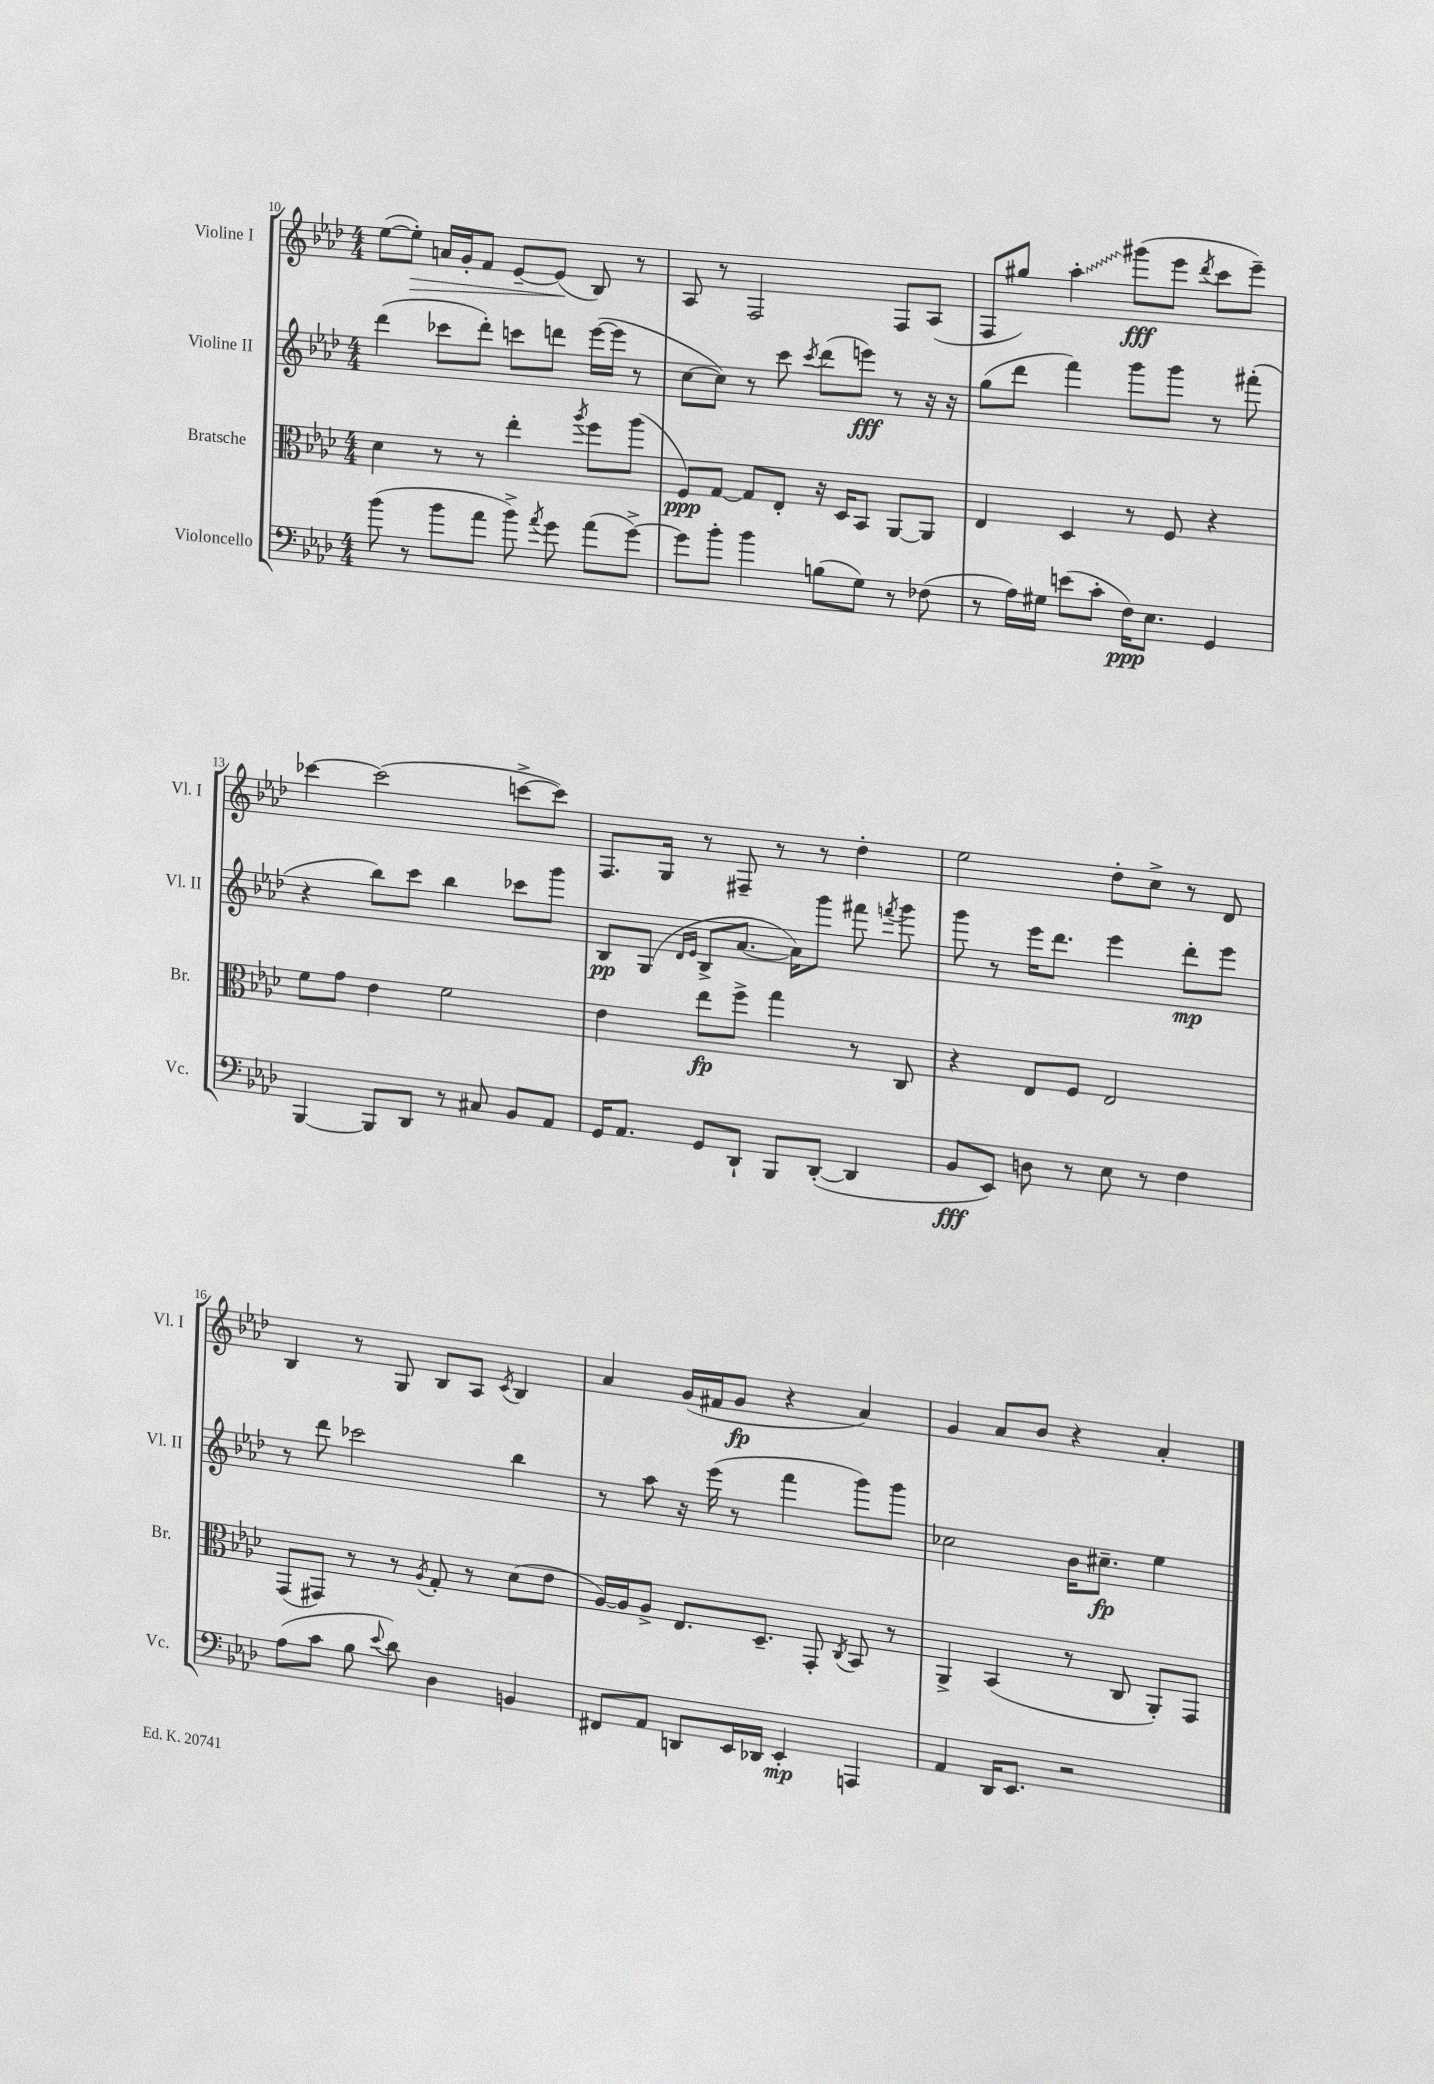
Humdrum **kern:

**kern	**kern	**kern	**kern
*staff4	*staff3	*staff2	*staff1
*clefF4	*clefC3	*clefG2	*clefG2
*k[b-e-a-d-]	*k[b-e-a-d-]	*k[b-e-a-d-]	*k[b-e-a-d-]
*M4/4	*M4/4	*M4/4	*M4/4
(8b-	4d-	(4ddd-	([8ee-
8r	.	.	8ee-'])
8b-	8r	8ccc-	16a
.	.	.	16g'
8a-	8r	8ddd-')	8f
8b-^)	4ee-'	8ccc	[8e-~
8qa-	.	.	.
8g	.	8ddd	(8e-]
.	8qaa-	.	.
(8a-	8ff	([16eee-	8B-)
.	.	16eee-]	.
[8g^)	(8aa-	8r	8r
=	=	=	=
8g]	8F)	[8cc	8A-
8b-'	[8G	8cc])	8r
4b-	8G]	8r	2F
.	8E-'	8ccc	.
.	.	8qccc	.
(8B	16r	(8ddd-	.
.	16D-	.	.
8G)	8BB-	8eee)	.
8r	[8AA-	8r	8F
(8F-	8AA-]	16r	(8A-
.	.	16r	.
=	=	=	=
8r	4E-	(8gg	8F
16A-)	.	8ddd-	8gg#)
16G#	.	.	.
(8e	4D-	4fff)	4aa-'
8c'	.	.	.
16F)	8r	8ggg	(8ggg#
8.E-	.	.	.
.	8F	8ggg	8eee-
.	.	.	8qddd-
4GG	4r	8r	8ccc
.	.	(8fff#'	8eee-~)
=	=	=	=
[4BBB-	8f	4r	[4ccc-
.	8g	.	.
8BBB-]	4e-	8bb-)	(2ccc-]
8DD-	.	8ccc	.
8r	2f	4bb-	.
8C#	.	.	.
8BB-	.	8ccc-	[8ccc^
8AA-	.	8ggg	8ccc])
=	=	=	=
16GG	4e-	8B-	8.F
8.AA-	.	.	.
.	.	(8G	.
.	.	.	16G
.	.	16qqd-	.
.	.	16qqe-	.
8GG	8ee-	8B-^	8r
8DD-`	8ff^	[8.a-	8F#~
8BBB-	4gg	.	8r
.	.	16a-])	.
([8DD-'	.	8ggg	8r
4DD-]	8r	8fff#	4dd-'
.	.	8qfff	.
.	8C	8ggg	.
=	=	=	=
8BB-	4r	8ggg	2ee-
8EE-)	.	8r	.
8D	8E-	16eee-	.
.	.	8.ddd-	.
8r	8F	.	.
8E-	2E-	4eee-	8dd-'
8r	.	.	8cc^
4F	.	8ddd-'	8r
.	.	8eee-	8d-
=	=	=	=
(8A-	(8GG	8r	4B-
8c	8GG#)	8ddd-	.
8B-	8r	2ccc-	8r
8qqe-	.	.	.
8d-)	8r	.	8G
.	8qA-	.	.
4D-	8G'	.	8B-
.	8r	.	8A-
.	.	.	8qc
4BB	(8d-	4bb-	4B-
.	8e-	.	.
=	=	=	=
8FF#	[16A-)	8r	4a-
.	16A-]	.	.
8AA-	8A-^	8aa-	.
8DD	8.E-	16r	(16g
.	.	(16eee-	16f#
16EE-	.	8r	8g
16DD-	8.D-~	.	.
4EE-'	.	4fff	4r
.	8GG'	.	.
.	8qC	.	.
4AAA	8BB-	8ggg)	4a-)
.	8r	8ggg	.
=	=	=	=
4AA-	4AA-^	2cc-	4g
16DD-	(4BB-	.	8a-
8.EE-	.	.	.
.	.	.	8b-
2r	8r	16b-	4r
.	.	8.cc#~	.
.	8C	.	.
.	8AA-')	4ee-	4a-'
.	8GG	.	.
==	==	==	==
*-	*-	*-	*-
